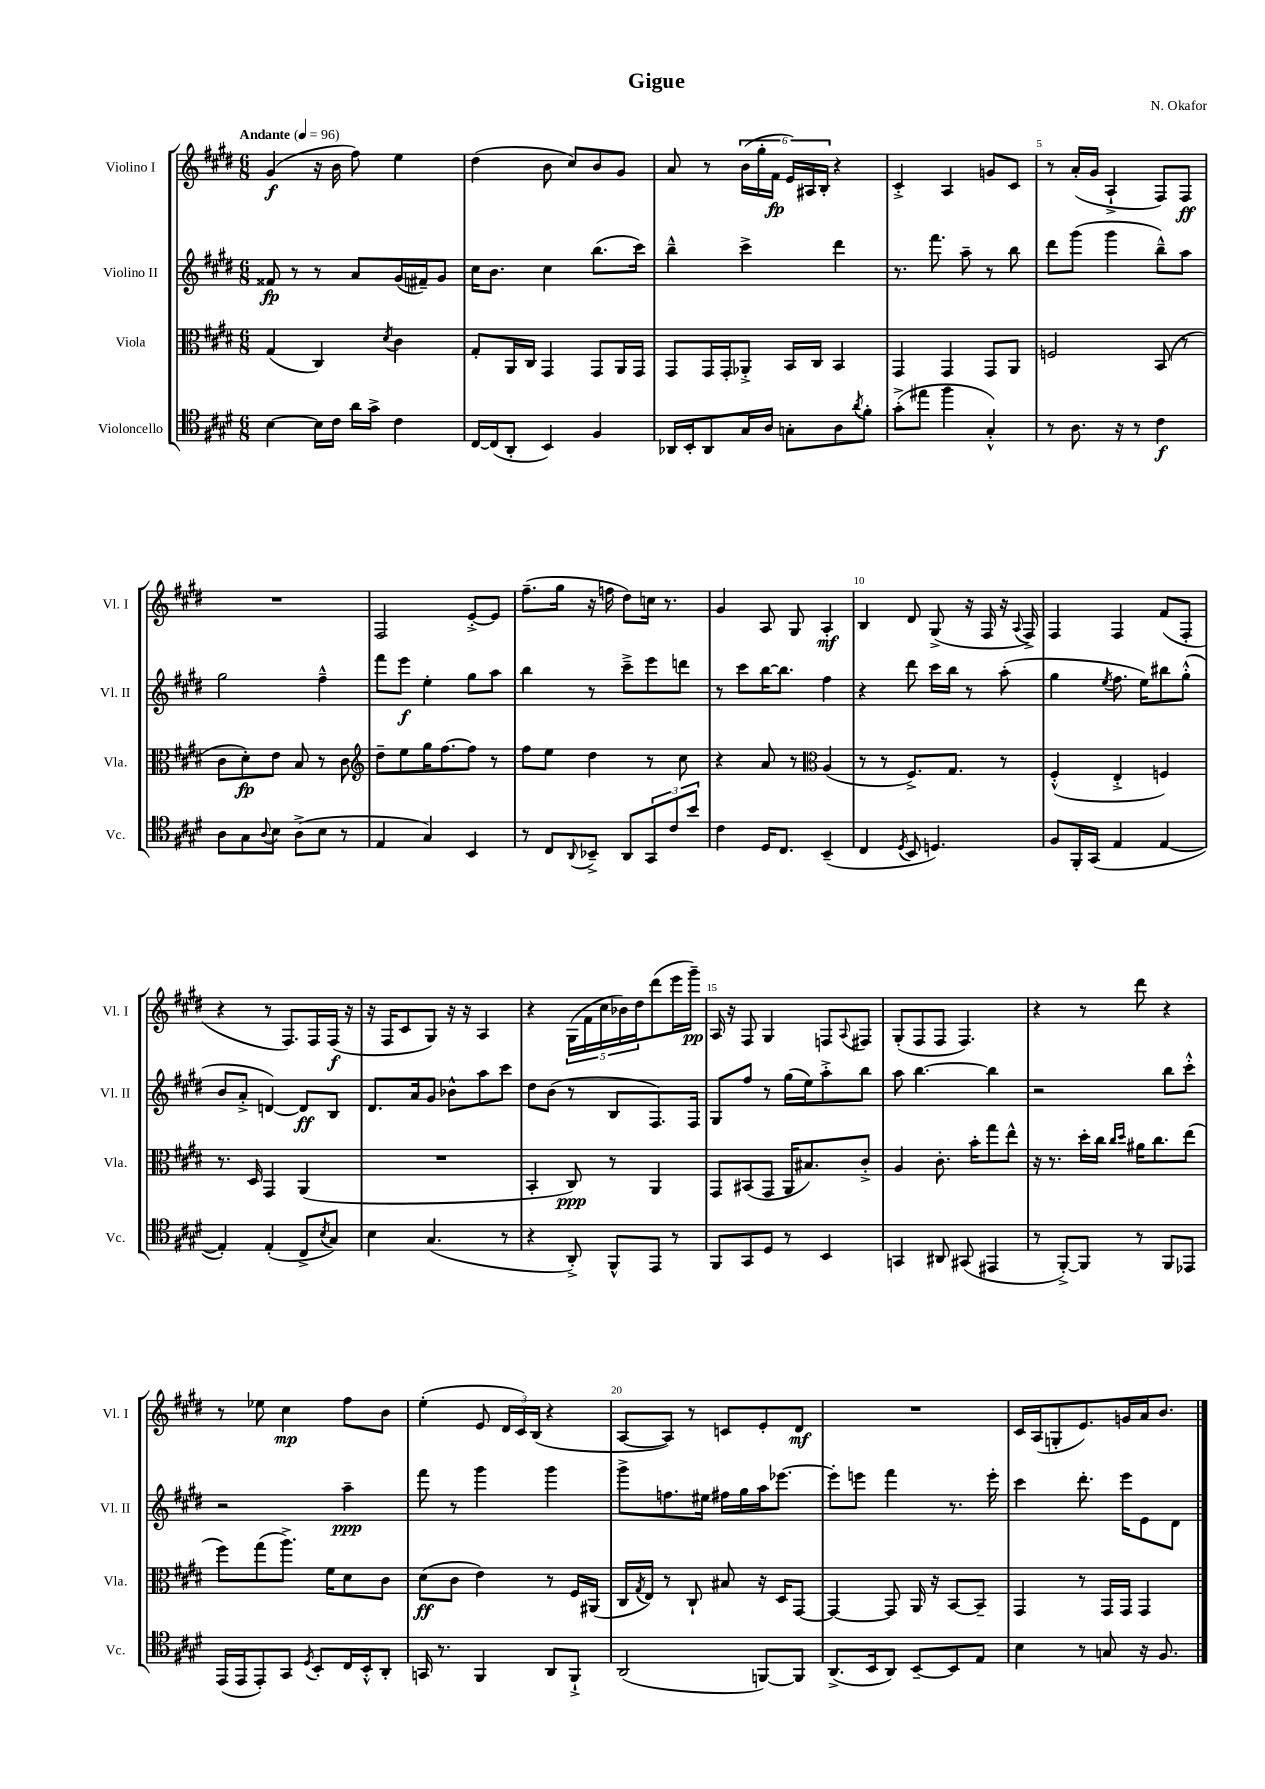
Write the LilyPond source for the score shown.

\header { title = "Gigue" composer = "N. Okafor" }
<<
\new StaffGroup <<
\new Staff = "s0" \with { instrumentName = "Violino I" shortInstrumentName = "Vl. I" } {
    \clef treble \key e \major \numericTimeSignature \time 6/8 \tempo "Andante" 4 = 96
    gis'4\f( r16 b'16 fis''8) e''4 |
    dis''4( b'8 cis''8) b'8 gis'8 |
    a'8 r8 \tuplet 6/4 { b'16( gis''16-. fis'16\fp e'16) ais16 b16-. } r4 |
    cis'4-.-> a4 g'8 cis'8 |
    r8 a'16-.( gis'16 a4-!-> fis8) fis8\ff |
    R2. |
    fis2 e'8~-.-> e'8 |
    fis''8.--( gis''16 r16 f''16 dis''8) c''16 r8. |
    gis'4 a8 gis8 a4-.\mf |
    b4 dis'8 gis8->( r16 fis16 r16 \appoggiatura { a8 } fis16->) |
    fis4 fis4 fis'8( fis8-. |
    r4 r8 fis8.) fis16 fis16\f( r16 |
    r16 fis16 cis'8 gis8) r16 r16 a4 |
    r4 \tuplet 5/4 { gis16( fis'16 cis''16 bes'16) dis''16 } dis'''8( e'''16 gis'''16--\pp) |
    a16 r16 fis8 gis4 f8 \appoggiatura { a8 } fis8 |
    gis8-.( fis8 fis8 fis4.) |
    r4 r8 dis'''8 r4 |
    r8 ees''8 cis''4\mp fis''8 b'8 |
    e''4-.( e'8 \tuplet 3/2 { dis'16 cis'16) b16( } r4 |
    a8~ a8) r8 c'8 e'8-. dis'8\mf |
    R2. |
    cis'16 a16( g8-. e'8.) g'16 a'16 b'8. \bar "|." |
}
\new Staff = "s1" \with { instrumentName = "Violino II" shortInstrumentName = "Vl. II" } {
    \clef treble \key e \major \numericTimeSignature \time 6/8
    fisis'8\fp r8 r8 a'8 gis'16( fis'16--) gis'8 |
    cis''16 b'8. cis''4 b''8.( cis'''16) |
    b''4---^ cis'''4-> dis'''4 |
    r8. fis'''8. a''8-- r8 b''8 |
    dis'''8 gis'''8( gis'''4 b''8---^) a''8 |
    gis''2 fis''4---^ |
    fis'''8 e'''8\f e''4-. gis''8 a''8 |
    b''4 r8 cis'''8---> e'''8 d'''8 |
    r8 cis'''8 b''16~ b''8. fis''4 |
    r4 dis'''8 cis'''16 b''16 r8 a''8-.( |
    gis''4 \acciaccatura { e''8 } fis''8. e''16) bis''8 gis''8-.-^( |
    b'8 a'8-.-> d'4~) d'8\ff b8 |
    dis'8. a'16 gis'8 bes'8-^ a''8 cis'''8 |
    dis''8 b'8( r8 b8 fis8.) fis16 |
    gis8 fis''8 r8 gis''16( e''16) a''8-.-> b''8 |
    a''8 b''4.~ b''4 |
    r2 b''8 cis'''8-.-^ |
    r2 a''4--\ppp |
    fis'''8 r8 gis'''4 gis'''4 |
    gis'''8-> f''8. eis''16 fis''16 gis''16 a''16 ees'''8.~ |
    ees'''8-. e'''8 fis'''4 r8. e'''16-. |
    cis'''4 dis'''8.-. e'''16 e'8 dis'8 \bar "|." |
}
\new Staff = "s2" \with { instrumentName = "Viola" shortInstrumentName = "Vla." } {
    \clef alto \key e \major \numericTimeSignature \time 6/8
    gis4( cis4) \acciaccatura { dis'8 } cis'4 |
    gis8-. a,16 cis16 gis,4 gis,8 a,16 gis,16 |
    gis,8 gis,16 gis,16-. aes,8-.-> b,16 cis16 b,4 |
    gis,4 gis,4 gis,8 a,8 |
    f2 b,8( r8 |
    cis'8 dis'8-.\fp) e'8 b8 r8 cis'8 |
    \clef treble dis''8-- e''8 gis''16 fis''8.~ fis''8 r8 |
    fis''8 e''8 dis''4 r8 cis''8 |
    r4 a'8 r8 \clef alto a4( |
    r8 r8 fis8.->) gis8. r8 |
    fis4-.-^( e4-.-> f4) |
    r8. dis16 gis,4 a,4( |
    R2. |
    b,4-. cis8\ppp) r8 a,4 |
    gis,8 bis,8( gis,8 a,16 bis8.) cis'8-.-> |
    a4 cis'8.-. b'16-. gis''8 e''8-^ |
    r16 r8. dis''16-. cis''16 \grace { cis''16 dis''16 } ais'16 cis''8. e''8( |
    fis''8) gis''8( a''8.->) fis'16 dis'8 cis'8 |
    dis'8\ff( cis'8 e'4) r8 fis16 ais,16( |
    cis16 \acciaccatura { gis8 } e16) r8 cis8-! bis8 r16 dis16 gis,8~ |
    gis,4~ gis,8 a,16 r16 b,8~ b,8-- |
    gis,4 r8 gis,16 gis,16 gis,4 \bar "|." |
}
\new Staff = "s3" \with { instrumentName = "Violoncello" shortInstrumentName = "Vc." } {
    \clef tenor \key e \major \numericTimeSignature \time 6/8
    b4~ b16 cis'16 a'16 gis'16-> cis'4 |
    cis16~ cis16( a,8-. b,4) fis4 |
    aes,16 b,16-. aes,8 gis16 a16 g8-. a8 \acciaccatura { a'8 } fis'8-. |
    gis'8-.->( eis''8 fis''4 gis4-.-^) |
    r8 a8. r16 r8 cis'4\f |
    a8 gis8 \appoggiatura { a8 } b8 a8->( b8 r8 |
    e4 gis4) b,4 |
    r8 cis8 \appoggiatura { a,8 } bes,8---> a,8 \tuplet 3/2 { gis,8 cis'8 b'8 } |
    cis'4 dis16 cis8. b,4--( |
    cis4 \acciaccatura { dis8 } b,8 d4.) |
    fis8 fis,16-. gis,16( e4 e4~ |
    e4-.) e4-.( cis8-> \acciaccatura { b8 } gis8) |
    b4 gis4.( r8 |
    r4 a,8-.->) fis,8-^ e,8 r8 |
    fis,8 gis,8 dis8 r8 b,4 |
    g,4 ais,8 gis,8( eis,4 |
    r8 fis,8~-.->) fis,8 r8 fis,8 ees,8 |
    e,16( e,16 e,8-.) gis,8 \acciaccatura { dis8 } b,8-. cis16 b,16-.-^ a,8-. |
    g,16 r8. fis,4 a,8 fis,8-!-> |
    a,2( f,8~) f,8 |
    a,8.->( b,16 a,8) b,8~-- b,8 e8 |
    b4 r8 g8 r16 fis8. \bar "|." |
}
>>
>>
\layout { \context { \Score \override BarNumber.break-visibility = ##(#f #t #t) barNumberVisibility = #(every-nth-bar-number-visible 5) } }
